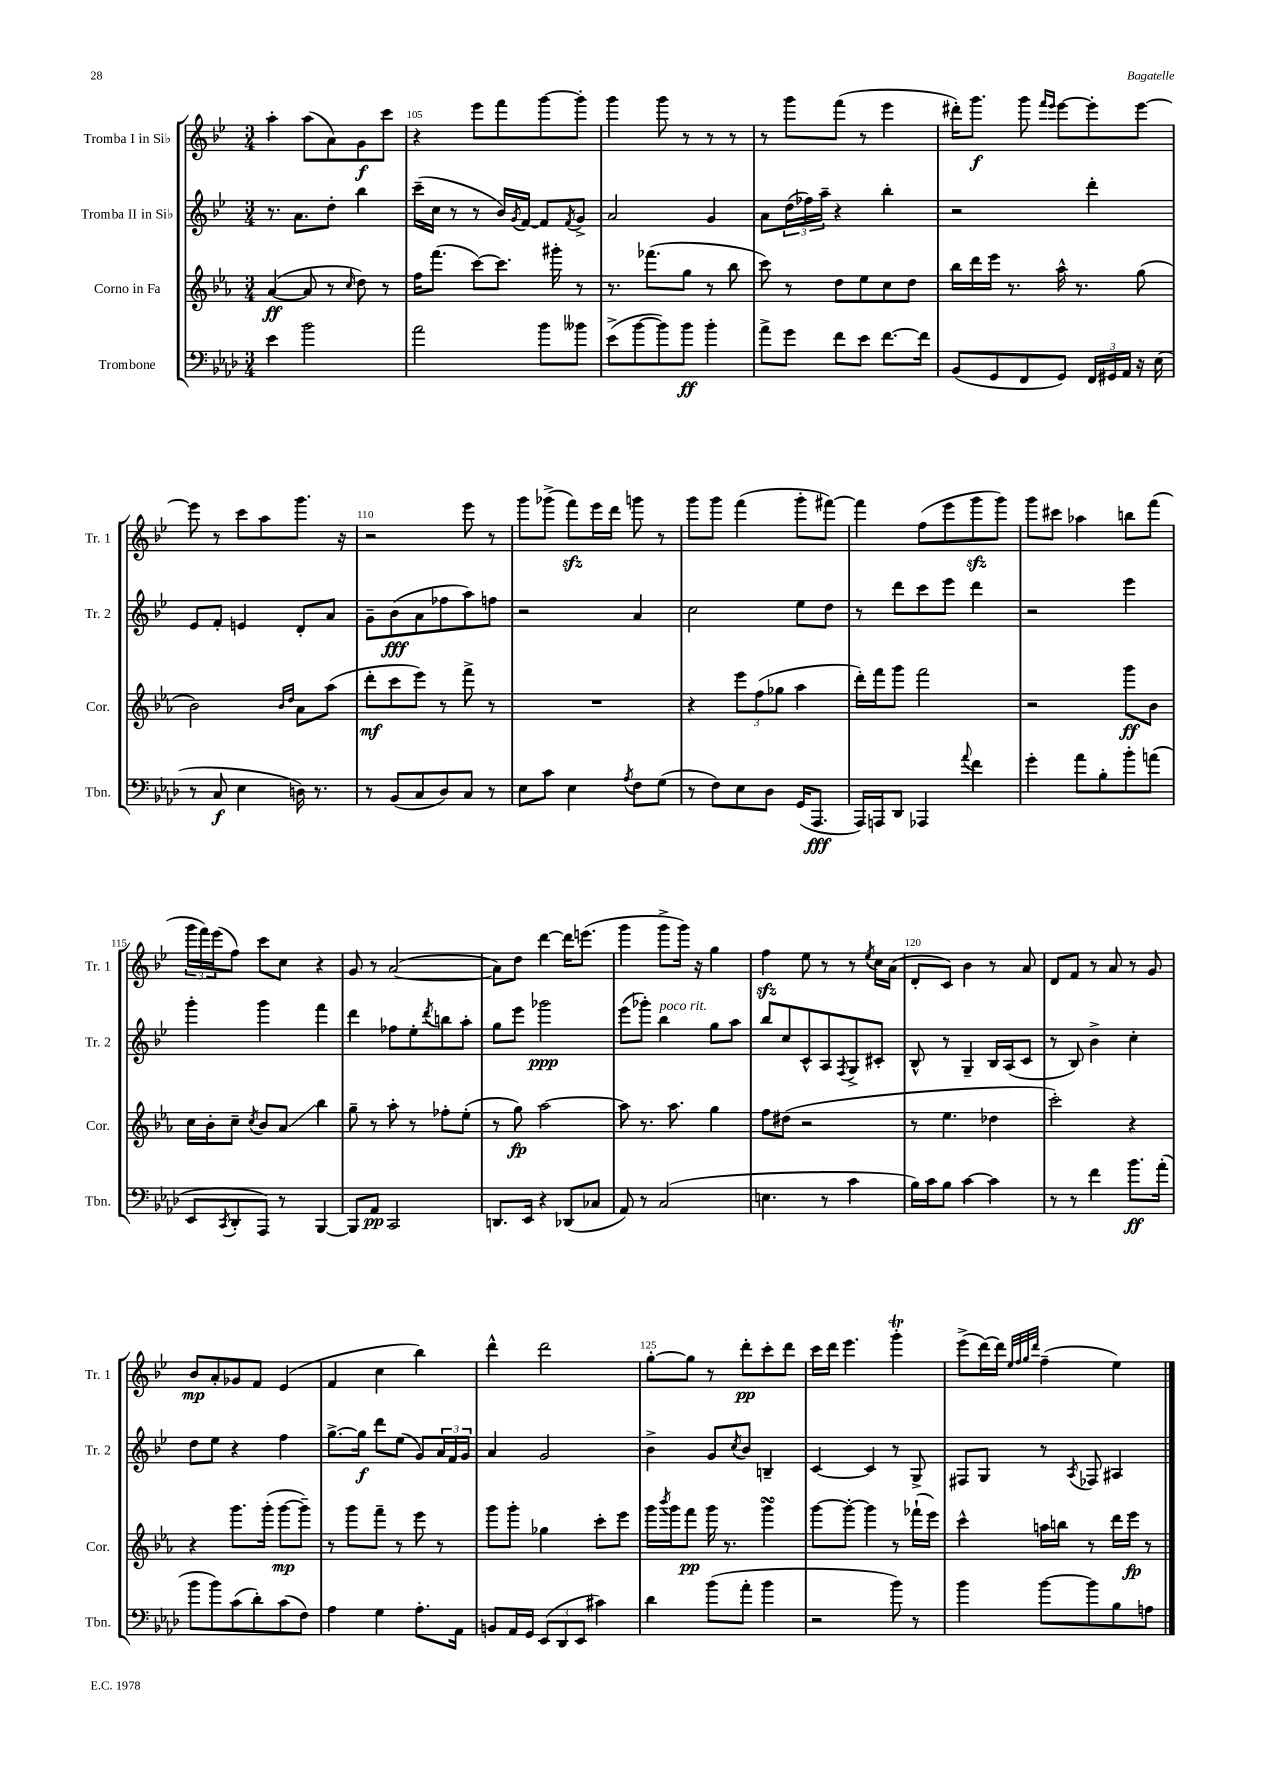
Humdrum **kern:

**kern	**kern	**kern	**kern
*staff4	*staff3	*staff2	*staff1
*clefF4	*clefG2	*clefG2	*clefG2
*k[b-e-a-d-]	*k[b-e-a-]	*k[b-e-]	*k[b-e-]
*M3/4	*M3/4	*M3/4	*M3/4
4e-\	([4a-/	8.r	4aa'\
.	.	8.a\L	.
2b-\	8a-/]	.	(8aa\L
.	8r	8dd'\J	8a\)
.	16qqcc/	.	.
.	8dd\)	4bb-\	8g\
.	8r	.	8ccc\J
=	=	=	=
2a-\	16ff\LK	(16ccc~\LL	4r
.	(8.fff\J	16cc\JJ	.
.	.	8r	.
.	[8ccc\L)	8r	8eee-\L
.	8.ccc\]J	16b-/LL)	8fff\
.	.	8qg/	.
.	.	[16f/JJ	.
8b-\L	.	8f/]L	[8ggg\
.	16ggg#'\	.	.
.	.	8qf/	.
8b--\J	8r	8g^/J	8ggg'\]J
=	=	=	=
(8e-^\L	8.r	2a/	4ggg\
[8b-\	.	.	.
.	(8.fff-\L	.	.
8b-\])	.	.	8ggg\
8b-\J	8gg\J	.	8r
4b-'\	8r	4g/	8r
.	8bb-\	.	8r
=	=	=	=
8a-^\L	8ccc\)	8a\L	8r
8g\J	8r	(24dd\L	8ggg\L
.	.	24ff-\)	.
.	.	24aa~\JJ	.
8f\L	8dd\L	4r	(8fff\J
8e-\J	8ee-\	.	8r
[8.f\L	8cc\	4bb-'\	4eee-\
.	8dd\J	.	.
16f\]Jk	.	.	.
=	=	=	=
(8BB-/L	16bb-\LL	2r	16ddd#'\LK)
.	16ddd\	.	8.ggg\J
8GG/	16eee-\JJ	.	.
.	8.r	.	.
8FF/	.	.	8ggg\
.	.	.	16qqfff/LL
.	.	.	16qqeee-/JJ
8GG/J)	16aa-^^\	.	[8eee-\L
.	8.r	.	.
24FF/LL	.	4ddd'\	8eee-'\]
24GG#/	.	.	.
24AA-/JJ	.	.	.
16r	(8gg\	.	[8eee-\J
(16E-\	.	.	.
=	=	=	=
8r	2b-\)	8e-/L	8eee-\]
8C/	.	8f'/J	8r
4E-\	.	4e/	8ccc\L
.	.	.	8aa\
.	16qqb-/LL	.	.
.	16qqdd/JJ	.	.
16D\)	8a-\L	8d'/L	8.ggg\J
8.r	.	.	.
.	(8aa-\J	8a/J	.
.	.	.	16r
=	=	=	=
8r	8ddd'\L	8g~\L	2r
(8BB-/L	8ccc\	(8b-\	.
8C/	8eee-\J)	8a\	.
8D-/)	8r	8ff-\	.
8C/J	8fff^\	8aa\)	8eee-\
8r	8r	8ff\J	8r
=	=	=	=
8E-\L	2.r	2r	8ggg\L
8c\J	.	.	(8ggg-^\J
4E-\	.	.	8fff\L)
.	.	.	16eee-\L
.	.	.	16ddd\JJ
8qA-/	.	.	.
8F\L	.	4a/	8ggg\
(8G\J	.	.	8r
=	=	=	=
8r	4r	2cc\	8ggg\L
8F\L)	.	.	8ggg\J
8E-\	12eee-\L	.	(4fff\
.	(12ff\	.	.
8D-\J	.	.	.
.	12gg-\J	.	.
(16GG/LK	4aa-\	8ee-\L	8ggg'\L
8.AAA-/J	.	.	.
.	.	8dd\J	[8fff#\J)
=	=	=	=
16AAA-/LL)	16ddd'\LL)	8r	4fff#\]
16AAA/J	16fff\J	.	.
8DD-/J	8ggg\J	8ddd\L	.
4AAA-/	2fff\	8ccc\	(8ff\L
.	.	8eee-\J	8eee-\
8qqa-/	.	.	.
4f\	.	4ddd\	8ggg\
.	.	.	8ggg\J)
=	=	=	=
4g'\	2r	2r	8ggg\L
.	.	.	8ccc#\J
8a-\L	.	.	4aa-\
8B-'\	.	.	.
8b-'\	8ggg\L	4eee-\	8bb\L
(8a\J	8b-\J	.	(8fff\J
=	=	=	=
8EE-/L	16cc\LL	4ggg'\	24ggg\LL
.	.	.	24fff\)
.	16b-'\J	.	.
.	.	.	(24eee-\J
8qCC/	.	.	.
8DD-'/	8cc~\J	.	8ff\J)
.	8qcc/	.	.
8AAA-/J)	8b-/L	4ggg\	8ccc\L
8r	8a-/J	.	8cc\J
[4BBB-/	4bb-\	4fff\	4r
=	=	=	=
8BBB-/]L	8gg~\	4ddd\	8g/
8AA-/J	8r	.	8r
2CC/	8aa-'\	8ff-\L	([2a/
.	8r	8ee-'\	.
.	.	8qddd/	.
.	8ff-'\L	8bb\	.
.	(8ee-'\J	8aa'\J	.
=	=	=	=
8.DD/L	8r	8gg\L	8a\]L)
.	8gg\)	8eee-\J	8dd\J
16EE-/Jk	.	.	.
4r	[2aa-\	2ggg-\	[4ddd\
(8DD-/L	.	.	16ddd\]LK
.	.	.	(8.eee\J
8C-/J	.	.	.
=	=	=	=
8AA-/)	8aa-\]	(8eee-\L	4ggg\
8r	8.r	8ggg-'\J)	.
(2C/	.	4bb-\	8ggg^\L
.	8.aa-\	.	.
.	.	.	16ggg\Jk)
.	.	.	16r
.	4gg\	8gg\L	4gg\
.	.	8aa\J	.
=	=	=	=
4.E\	8ff\L	8bb-/L	4ff\
.	(8dd#\J	8cc/	.
.	2r	8c^^/	8ee-\
8r	.	8A/	8r
.	.	8qF/	.
4c\	.	8G^/	8r
.	.	.	8qee-/
.	.	8c#'/J	16cc\LL
.	.	.	(16a\JJ
=	=	=	=
16B-\LL)	8r	8B-^^/	8d'/L
16c\J	.	.	.
8B-\J	4.ee-\	8r	8c/J)
[4c\	.	4G~/	4b-\
4c\]	4dd-\	16B-/LL	8r
.	.	(16A/J	.
.	.	8c/J	8a/
=	=	=	=
8r	2ccc'\)	8r	8d/L
8r	.	8B-/)	8f/J
4f\	.	4b-^\	8r
.	.	.	8a/
8.b-\L	4r	4cc'\	8r
.	.	.	8g/
(16a-'\Jk	.	.	.
=	=	=	=
8b-\L	4r	8dd\L	8b-/L
8b-\)	.	8ee-\J	8a'/
(8c\	8.ggg\L	4r	8g-/
8d-'\)	.	.	8f/J
.	(16ggg'\Jk	.	.
(8c\	[8ggg\L	4ff\	(4e-/
8F\J)	8ggg~\]J)	.	.
=	=	=	=
4A-\	8r	[8.gg^\L	4f/
.	8ggg\L	.	.
.	.	16gg\]Jk	.
4G\	8fff~\J	8ddd\L	4cc\
.	8r	(8ee-\J	.
8.A-'\L	8eee-\	8g/L)	4bb-\)
.	8r	24a/L	.
.	.	24f/	.
16AA-\Jk	.	.	.
.	.	24g/JJ	.
=	=	=	=
8BB/L	8ggg\L	4a/	4ddd^^\
16AA-/L	8ggg'\J	.	.
16GG/JJ	.	.	.
(12EE-/L	4gg-\	2g/	2ddd\
12DD-/	.	.	.
12EE-/J	.	.	.
4c#\)	8ccc'\L	.	.
.	8eee-\J	.	.
=	=	=	=
4d-\	16ggg\LL	4b-^\	[8gg'\L
.	8qbbb-/	.	.
.	16ggg\J	.	.
.	8fff\J	.	8gg\]J
(8b-\L	16ggg\	8g/L	8r
.	8.r	.	.
.	.	8qcc/	.
8a-'\J	.	8b-/J	8ddd'\L
4b-\	4ggg\	4B~/	8ccc'\
.	.	.	8ddd\J
=	=	=	=
2r	[8ggg\L	[4c/	16ccc\LL
.	.	.	16ddd\JJ
.	8ggg'\_J	.	4.eee-\
.	4ggg\]	4c/]	.
8b-\)	8r	8r	4ggg'\
8r	(16fff-`\LL	8G^/	.
.	16eee-\JJ)	.	.
=	=	=	=
4b-\	4ccc^^\	8F#/L	(8eee-^\L
.	.	8G/J	[16ddd\L)
.	.	.	16ddd\]JJ
.	.	.	32qqee-/LLL
.	.	.	32qqff/
.	.	.	32qqgg/
.	.	.	32qqddd/JJJ
[8b-\L	16aa\LL	8r	(4ff~\
.	16bb\JJ	.	.
.	.	8qA/	.
8b-\]	8r	8F-/	.
8B-\	16ddd\LL	4A#/	4ee-\)
.	16eee-\JJ	.	.
8A\J	8r	.	.
==	==	==	==
*-	*-	*-	*-
